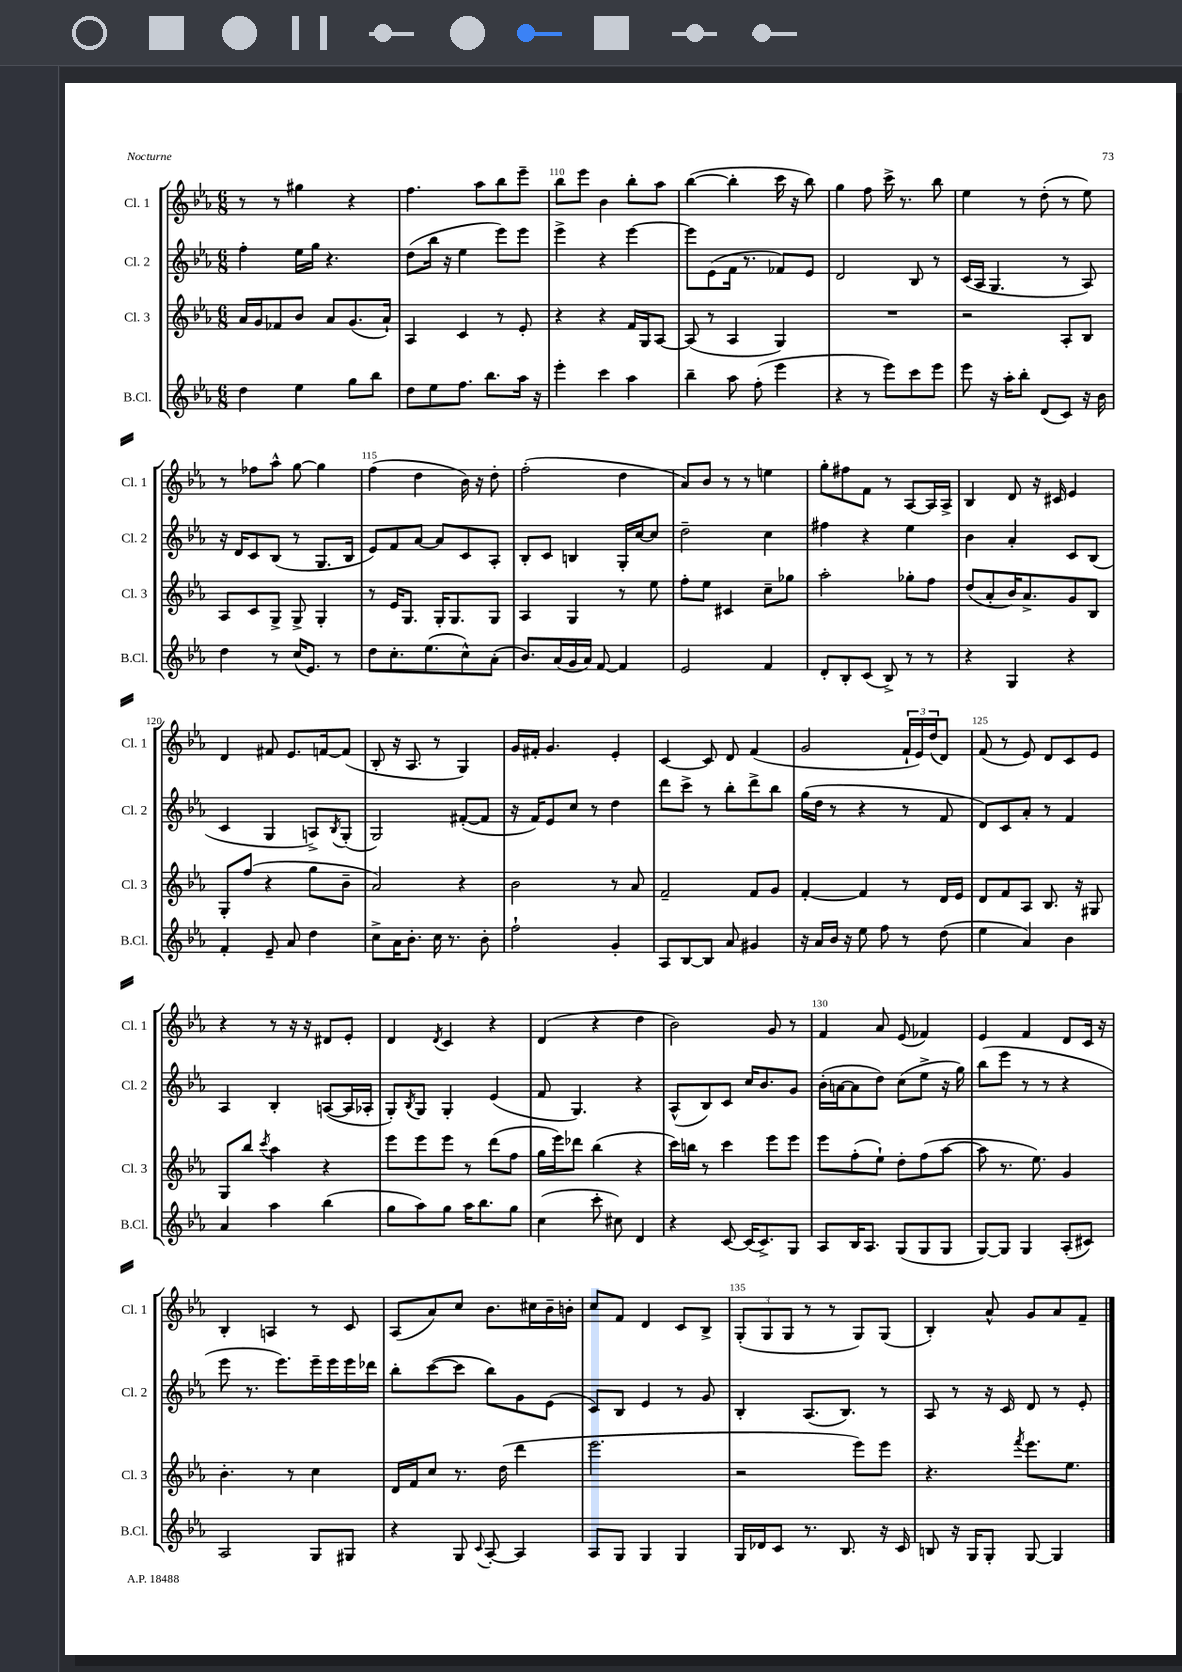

**kern	**kern	**kern	**kern
*part4	*part3	*part2	*part1
*staff4	*staff3	*staff2	*staff1
*I"B.Cl.	*I"Cl. 3	*I"Cl. 2	*I"Cl. 1
*I'B.Cl.	*I'Cl. 3	*I'Cl. 2	*I'Cl. 1
*clefG2	*clefG2	*clefG2	*clefG2
*k[b-e-a-]	*k[b-e-a-]	*k[b-e-a-]	*k[b-e-a-]
*M6/8	*M6/8	*M6/8	*M6/8
=108	=108	=108	=108
4dd\	16a-/LL	4ff'\	8r
.	16g/J	.	.
.	8f-X/	.	8r
4ee-\	8b-/J	16ee-\LL	4gg#X\
.	.	16gg\JJ	.
.	8a-/L	4.r	.
8gg\L	(8.g/	.	4r
8bb-\J	.	.	.
.	16a-`/Jk)	.	.
=109	=109	=109	=109
8dd\L	4A-/	(8dd\L	4.ff\
8ee-\	.	16bb-\Jk	.
.	.	16r	.
8.ff\J	4c/	4ee-\	.
.	.	.	8aa-\L
8.bb-\L	.	.	.
.	8r	8eee-\L)	8bb-\
16aa-\Jk	8e-'/	8eee-\J	8eee-~\J
16r	.	.	.
=110	=110	=110	=110
4eee-'\	4r	4eee-^\	8bb-\L
.	.	.	8eee-\J
4ccc\	4r	4r	4b-\
4aa-\	16f/LL	[4eee-\	8bb-'\L
.	16G/J	.	.
.	[8A-/J	.	8aa-\J
=111	=111	=111	=111
4bb-~\	(8A-/]	8eee-\L]	([4bb-\
.	8r	(8e-\	.
8aa-\	4A-/	16f\Jk	4bb-'\]
.	.	8.r	.
(8ff'\	.	.	.
4eee-\	4G/)	8f-X/L)	16ccc\
.	.	.	16r
.	.	8e-/J	8bb-\)
=112	=112	=112	=112
4r	2.r	2d/	4gg\
8r	.	.	8ff\
8eee-\L)	.	.	16ccc^\
.	.	.	8.r
8ccc\	.	8B-/	.
8eee-\J	.	8r	8bb-\
=113	=113	=113	=113
8eee-\	2r	(16c/LL	4ee-\
.	.	16A-/JJ	.
16r	.	4.G/	.
16aa-'\KL	.	.	.
8bb-'\J	.	.	8r
(8d/L	.	.	(8dd'\
8c/J)	8A-'/L	8r	8r
16r	8B-/J	8A-/)	8ee-\)
16b-\	.	.	.
!!LO:LB:g=z
=114	=114	=114	=114
4dd\	8A-/L	16r	8r
.	.	16d/KL	.
.	8c/	8c/	8ff-X\L
8r	8G^/J	(8B-/J	8aa-^^\J
(16cc/KL	8G^/	8r	[8gg\
8.e-/J)	.	.	.
.	4G'/	8.G/L	4gg\]
8r	.	.	.
.	.	16B-/Jk	.
=115	=115	=115	=115
8dd\L	8r	8e-/L)	(4ff\
8.cc'\	16e-/KL	8f/	.
.	8.G/J	.	.
.	.	[8a-/J	4dd\
(8.ee-\	.	.	.
.	16G'/KL	8a-/L]	.
.	8.G/	.	.
8cc^^\)	.	8c/	16b-\)
.	.	.	16r
(8a-'\J	8G/J	8A-'/J	8dd'\
=116	=116	=116	=116
8.b-/L)	4A-/	8B-'/L	(2ff'\
.	.	8c/J	.
(16a-/L	.	.	.
16g/	4G/	4Bn/	.
16a-/JJ)	.	.	.
[8f/	.	.	.
4f/]	8r	16G'/LL	4dd\
.	.	[16cc/J	.
.	8ee-\	8cc/J]	.
=117	=117	=117	=117
2e-/	8ff'\L	2dd~\	8a-/L)
.	8ee-\J	.	8b-/J
.	4c#X/	.	8r
.	.	.	8r
4f/	8cc~\L	4cc\	4een\
.	8gg-X\J	.	.
=118	=118	=118	=118
8d'/L	2aa-'\	4ff#X\	8gg'\L
8B-'/	.	.	8ff#X\
(8c/J	.	4r	8f\J
8B-^/)	.	.	8r
8r	8gg-X'\L	4ee-\	[8A-/L
8r	8ff\J	.	16A-/L]
.	.	.	16A-^/JJ
=119	=119	=119	=119
4r	(8dd/L	4b-\	4B-/
.	8a-'/	.	.
4G/	16b-/K)	4a-'/	8d/
.	8.a-^/	.	.
.	.	.	16r
.	.	.	16c#X/
4r	8g/	8c/L	4e-/
.	8B-/J	(8B-/J	.
!!LO:LB:g=z
=120	=120	=120	=120
4f'/	8G'/L	4c/	4d/
.	(8ff/J	.	.
8e-~/	4r	4G/	8f#X/
8a-/	.	.	8.e-/L
4dd\	8gg\L	8An^/L)	.
.	.	.	[16fn/k
.	.	8qB-/	.
.	8b-~\J	(8G'/J	(8f/J]
=121	=121	=121	=121
8cc^\L	2a-/)	2G/)	8B-'/
16a-\K	.	.	16r
8.b-'\J	.	.	8.A-/
16cc\	.	.	8r
8.r	.	.	.
.	4r	([8f#X'/L	4G/)
8b-'\	.	8f#/J]	.
=122	=122	=122	=122
2ff`\	2b-\	16r	16g/LL
.	.	16f/KL)	16f#X'/JJ
.	.	8e-/	4.g/
.	.	8cc/J	.
.	.	8r	.
4g'/	8r	4dd\	4e-'/
.	8a-/	.	.
=123	=123	=123	=123
8A-/L	2f~/	8ddd\L	[4c/
[8B-/	.	8ccc^\J	.
8B-/J]	.	8r	8c/]
8a-/	.	8bb-'\L	8d/
4g#X/	8f/L	8ddd^\	(4f/
.	8g/J	8bb-\J	.
=124	=124	=124	=124
16r	[4f'/	(16gg\LL	2g/
16a-/LL	.	16dd\JJ	.
16b-/JJ	.	8r	.
16r	.	.	.
8ee-\	4f/]	4r	.
8ff\	.	.	.
8r	8r	8r	24f`/LL
.	.	.	24e-/)
.	.	.	(24dd/J
(8dd\	16d/LL	8f/	8d/J)
.	16e-/JJ	.	.
=125	=125	=125	=125
4ee-\	8d/L	8d/L)	(8f/
.	8f/	8c/	8r
4a-/)	8A-/J	8a-'/J	8e-/)
.	8.B-/	8r	8d/L
4b-\	.	4f/	8c/
.	16r	.	.
.	8G#X/	.	8e-/J
!!LO:LB:g=z
=126	=126	=126	=126
4a-/	8G/L	4A-/	4r
.	8bb-/J	.	.
.	8qccc/	.	.
4aa-\	4aa-\	4B-'/	8r
.	.	.	16r
.	.	.	16r
(4bb-\	4r	([8An/L	8d#X/L
.	.	16A/L]	8e-'/J
.	.	16A-X'/JJ	.
=127	=127	=127	=127
8gg\L	8eee-\L	8G'/L)	4d/
.	.	8qB-/	.
8aa-\)	8eee-\	8G/J	.
.	.	.	8qd/
8gg\J	8eee-\J	4G'/	4c/
16aa-\KL	8r	.	.
8.bb-\	.	.	.
.	(8ddd\L	(4e-/	4r
8gg\J	8ff\J	.	.
=128	=128	=128	=128
(4cc\	16gg\LL	8f/	(4d/
.	16eee-\J)	.	.
.	8ddd-X\J	4.G/)	.
8ccc'\	(4bb-\	.	4r
8cc#X\)	.	.	.
4d/	4r	4r	4dd\
=129	=129	=129	=129
4r	16ccc\LL)	(8A-^^/L	2b-\)
.	16bbn\JJ	.	.
.	8r	8B-/)	.
[8c/	4ccc\	8c/J	.
(16c/KL]	.	16cc/KL	.
8.c^/)	.	8.b-/	.
.	8eee-\L	.	8g/
8G/J	8eee-\J	8g/J	8r
=130	=130	=130	=130
8A-/L	8eee-\L	(16b-'\LL	4f/
.	.	[16an\J	.
16B-/K	(8ff'\	8a\]	.
8.A-/J	.	.	.
.	8ee-`\J)	8dd\J)	8a-/
(8G/L	8dd'\L	(8cc\L	(8e-/
8G/	(8ff\	8ee-^\J	4f-X/)
8G/J	[8aa-\J	16r	.
.	.	16gg\)	.
=131	=131	=131	=131
[8G/L)	8aa-\]	(8bb-\L	4e-/
8G/J]	8.r	8eee-\J	.
4G/	.	8r	4f/
.	8.ee-\)	.	.
.	.	8r	.
(8A-'/L	4g/	4r	8d/L
8c#X/J)	.	.	16c/Jk
.	.	.	16r
!!LO:LB:g=z
=132	=132	=132	=132
2A-/	4.b-'\	8eee-\	4B-'/
.	.	8.r	.
.	.	.	4An/
.	.	8.eee-\L)	.
.	8r	.	.
8G/L	4cc\	16eee-~\L	8r
.	.	16eee-\	.
8G#X/J	.	16eee-\	8c/
.	.	16ddd-X\JJ	.
=133	=133	=133	=133
4r	16d/LL	8bb-'\L	(8A-/L
.	16f/J	.	.
.	8cc/J	([8ccc\	8a-/)
8G/	8.r	8ccc\J]	8cc/J
8qqc/	.	.	.
[8A-'/	.	8bb-\L)	8.b-\L
.	(16dd\	.	.
4A-/]	4ddd\	8g\	.
.	.	.	16cc#X\L
.	.	(8e-\J	16b-~\
.	.	.	16bn'\JJ
=134	=134	=134	=134
8A-/L	2.eee-\	8c/L)	8cc/L
8G/J	.	8B-/J	8f/J
4G/	.	4e-/	4d/
4G/	.	8r	8c/L
.	.	8g/	8B-^/J
=135	=135	=135	=135
16G/LL	2r	4B-'/	(12G'/L
16d-X/J	.	.	.
.	.	.	12G/
8c/J	.	.	.
.	.	.	12G/J
8.r	.	(8.A-/L	8r
.	.	.	8r
8.B-/	.	8.B-/J)	.
.	8eee-\L)	.	8G/L)
16r	8eee-\J	8r	(8G/J
16c/	.	.	.
=136	=136	=136	=136
8Bn/	4.r	8A-/	4B-'/)
16r	.	8r	.
16G/KL	.	.	.
8G'/J	.	16r	8a-^^/
.	.	16c/	.
.	8qfff/	.	.
[8G/	8.eee-\L	8d/	8g/L
4G/]	.	8r	8a-/
.	8.ee-\J	.	.
.	.	8e-'/	8f~/J
==	==	==	==
*-	*-	*-	*-
